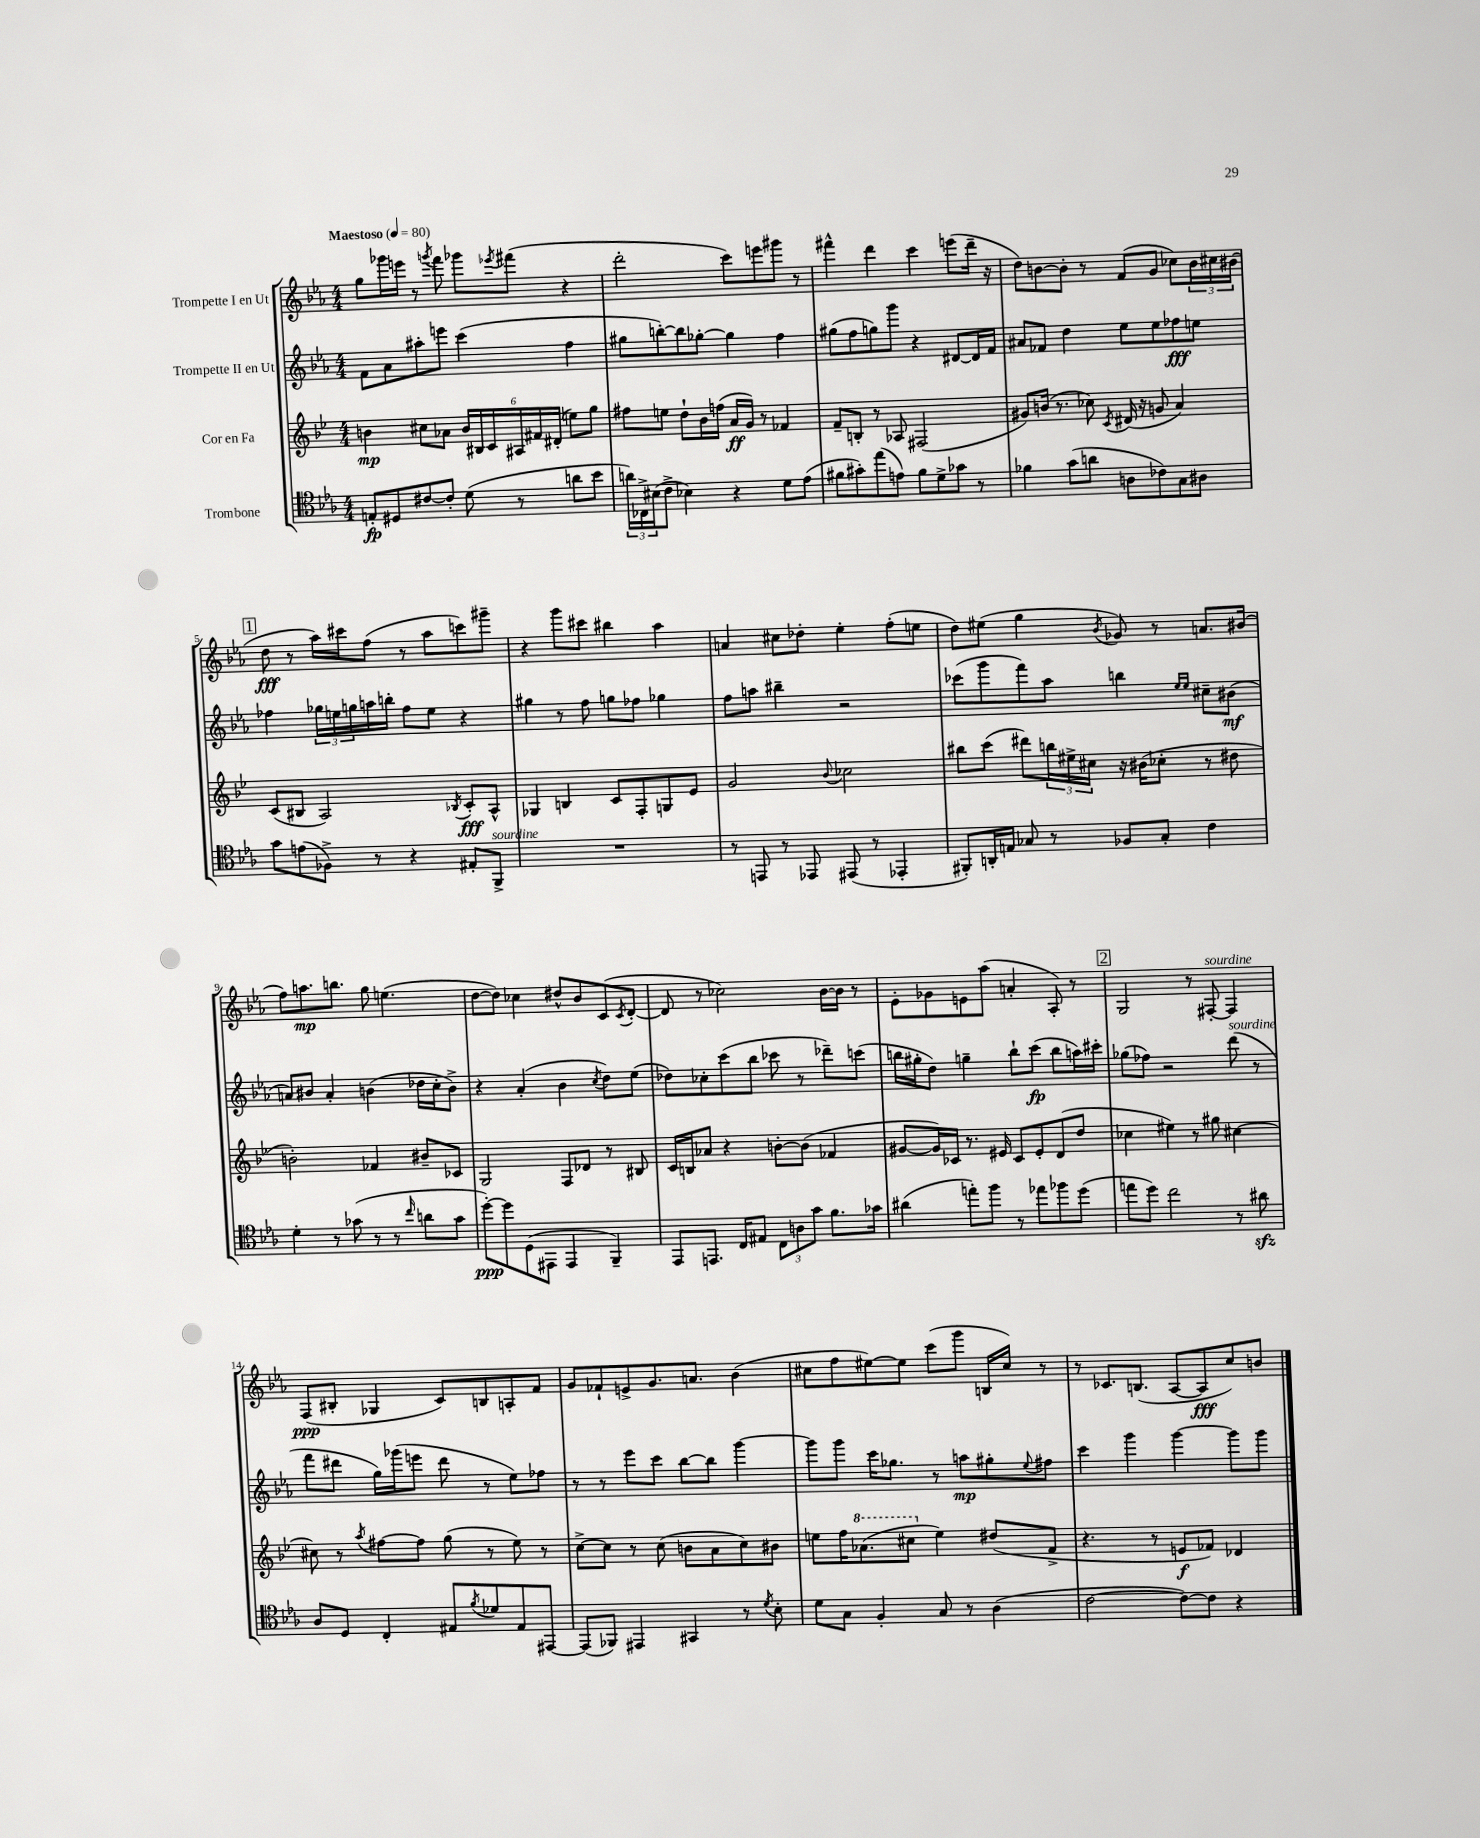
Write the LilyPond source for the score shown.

<<
\new StaffGroup <<
\new Staff = "s0" \with { instrumentName = "Trompette I en Ut" } {
    \clef treble \key ees \major \numericTimeSignature \time 4/4 \tempo "Maestoso" 4 = 80
    g''8 ges'''16 e'''16 r8 \acciaccatura { g'''8 } f'''8 ges'''8 \acciaccatura { ees'''8 } fis'''8( r4 |
    d'''2-. c'''8) e'''8 gis'''8 r8 |
    fis'''4-^ d'''4 c'''4 e'''8( d'''16-- r16 |
    d''8) b'8~ b'8-. r8 f'8( g'8 ces''8) \tuplet 3/2 { b'16 cis''16 bis'16( } |
    \mark \markup { \box "1" } d''8\fff r8 aes''16) cis'''16 f''8( r8 aes''8 c'''8) gis'''8-- |
    r4 g'''8 cis'''8 bis''4 aes''4 |
    a'4 cis''8 des''8-. ees''4-. f''8-.( e''8 |
    d''8) eis''8( g''4 \acciaccatura { bes'8 } ges'8) r8 a'8. bis'16( |
    f''8) a''8.\mp b''8. g''8 e''4.( |
    d''8~ d''8) ces''4 dis''8-^ bes'8 c'8( \acciaccatura { c'8 } d'8~-. |
    d'8 r8 ces''2) bes'16~ bes'16 r8 |
    ees'8-. ges'8 e'8 aes''8( a'4-. aes8-.) r8 |
    \mark \markup { \box "2" } g2 r8 fis8~-.^\markup { \italic "sourdine" } fis4 |
    f8\ppp( bis8-. ges4 c'8) b8 a8-. f'8 |
    g'8 fes'8-! e'8-> g'8. a'8. bes'4( |
    cis''8 f''8 eis''8~) eis''8 c'''8( g'''8 b16 cis''16) r8 |
    r8 ces'8. b8.( aes8~ aes8\fff c''8) b'8 \bar "|." |
}
\new Staff = "s1" \with { instrumentName = "Trompette II en Ut" } {
    \clef treble \key ees \major \numericTimeSignature \time 4/4
    f'8 aes'8 ais''8-. e'''8 c'''4( f''4 |
    gis''8 b''8~-.) b''8 ges''8~-. ges''4 f''4 |
    gis''8( f''8 g''8) g'''8 r4 dis'8~ dis'16 f'16 |
    ais'8 fes'8 d''4 ees''8 ees''8 fes''8\fff e''8 |
    \mark \markup { \box "1" } fes''4 \tuplet 3/2 { ges''16 e''16 g''16 } a''16 b''16-. fes''8 e''8 r4 |
    gis''4 r8 f''8 g''8 fes''8 ges''4 |
    f''8 a''8 bis''4-- r2 |
    ces'''8( g'''8 f'''8) aes''8 b''4 \grace { ees''16 ees''16 } cis''8-- bis'8\mf( |
    a'8) bis'8 a'4-. b'4( des''16 c''16-. b'8->) |
    r4 aes'4-.( bes'4 \acciaccatura { c''8 } d''8) ees''8( |
    des''8) ces''8-. c'''8( bes''8 ces'''8 r8 des'''8--) c'''8( |
    b''16 gis''16-. d''8) g''4-- b''8-! c'''8\fp( b''8 a''16) cis'''16-. |
    \mark \markup { \box "2" } ges''8( fes''8) r2 d'''8^\markup { \italic "sourdine" }( r8 |
    f'''8 dis'''8 g''16) ges'''16( e'''8 dis'''8 r8 ees''8) fes''8 |
    r8 r8 ees'''8 c'''8 bes''8~ bes''8 g'''4~ |
    g'''8 g'''8 c'''16 ges''8. r8 a''8\mp gis''8-. \appoggiatura { ees''8 } fis''8 |
    c'''4 g'''4 g'''4~ g'''8 g'''8 \bar "|." |
}
\new Staff = "s2" \with { instrumentName = "Cor en Fa" } {
    \clef treble \key bes \major \numericTimeSignature \time 4/4
    b'4\mp cis''8 aes'8 \tuplet 6/4 { b'16 bis16 c'16 ais16 fis'16 dis'16-.( } e''8) g''8 |
    fis''8 e''8 d''8-! bes'16 f''16( a'16\ff g'16) r8 fes'4 |
    f'8-- b8-. r8 aes8 fis2( |
    gis'8) b'16( r8. ces''8) \acciaccatura { c'8 } dis'16( r16 g'8 a'4) |
    \mark \markup { \box "1" } c'8( bis8 a2) \acciaccatura { bes8 } c'8-.\fff a8-^ |
    ges4 b4 c'8 f8-. g8 ees'8 |
    g'2 \appoggiatura { bes'8 } ces''2 |
    bis''8 c'''8( dis'''8) \tuplet 3/2 { b''16 eis''16-> cis''16 } r16 bis'16( ces''8-. r8 dis''8 |
    b'2-.) fes'4 bis'8-- ces'8 |
    g2 f8 des'8 r8 bis8 |
    c'16 b16 aes'8 r4 b'8~-. b'8( fes'4 |
    gis'8~ gis'16) ces'16 r8. eis'16 ces'8 eis'8-. d'8( d''8 |
    \mark \markup { \box "2" } ces''4 eis''4) r8 gis''8 cis''4~ |
    cis''8 r8 \acciaccatura { a''8 } fis''8~ fis''8 g''8( r8 ees''8) r8 |
    c''8~-> c''8 r8 c''8( b'8 a'8 c''8) bis'8 |
    e''8 f''16 \ottava #1 aes''8.( cis'''8 \ottava #0 e''4) dis''8( f'8-> |
    r4. r8 e'8\f fes'8) des'4 \bar "|." |
}
\new Staff = "s3" \with { instrumentName = "Trombone" } {
    \clef tenor \key ees \major \numericTimeSignature \time 4/4
    e8-.\fp dis8 cis'8~ cis'8-. d'8( r8 a'8 bes'8 |
    \tuplet 3/2 { a'16) ces16-> bis16( } c'8-> bes4) r4 d'8 ees'8( |
    fis'8 gis'8-.) ees''8( e'8) fis'8 d'8-> ges'8 r8 |
    fes'4 g'8( a'8 a8 ces'8) g8 ais8 |
    \mark \markup { \box "1" } g'8 e'8( fes8->) r8 r4 eis8-. f,8->^\markup { \italic "sourdine" } |
    R1 |
    r8 e,8 r8 ees,8 eis,8( r8 ees,4-. |
    fis,8-.) a,16-. e16 ges8 r8 fes8 ges8-. c'4 |
    d'4-. r8 ges'8( r8 r8 \grace { c''16 } a'8 ges'8 |
    d''8~-.\ppp) d''8 d8( eis,8 eis,4 f,4--) |
    ees,8 e,8. c16 eis8 \tuplet 3/2 { c8 a8 g'8 } f'8. ges'16 |
    ais'4( e''8-.) f''8 r8 ees''8 fes''8 d''8( |
    \mark \markup { \box "2" } e''8 d''8) c''2 r8 ais'8\sfz |
    aes8 d8 c4-. eis8 \acciaccatura { f'8 } des'8 eis8 eis,8~ |
    eis,8( fes,8) eis,4 gis,4 r8 \acciaccatura { d'8 } bes8-. |
    d'8 g8 f4-. g8 r8 aes4( |
    c'2~ c'8~) c'8 r4 \bar "|." |
}
>>
>>
